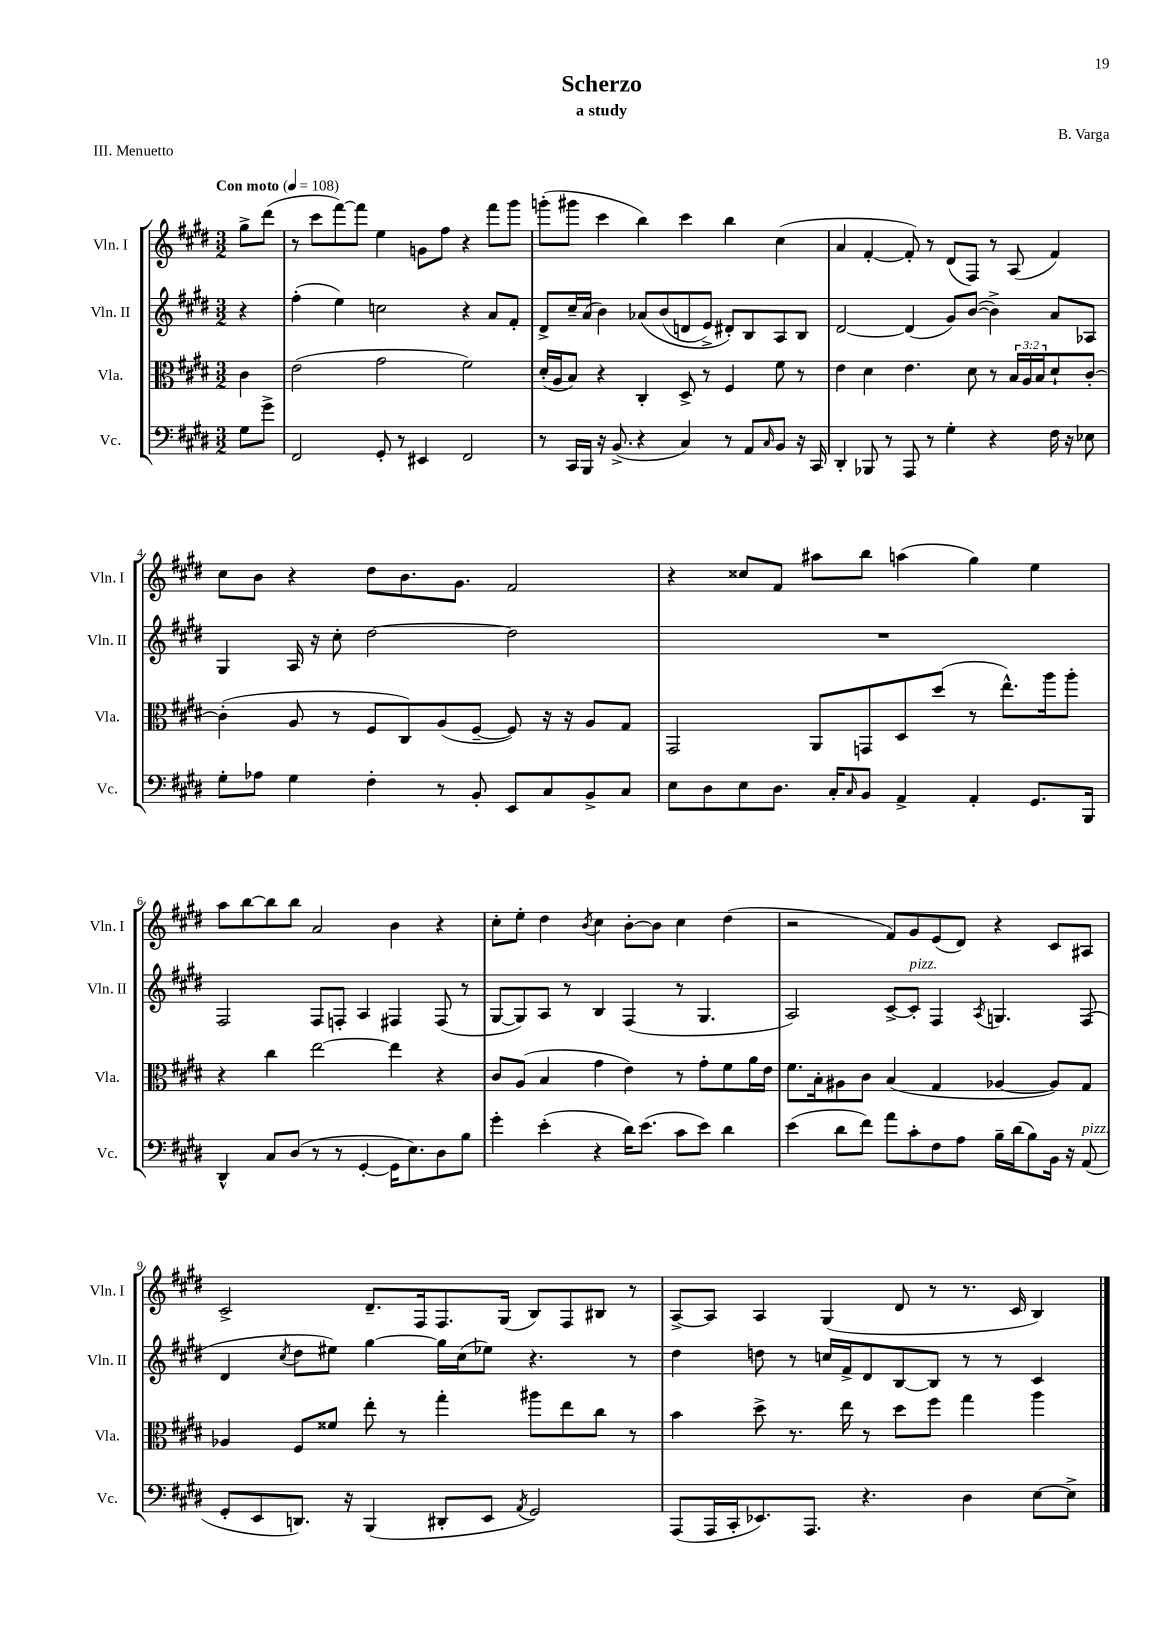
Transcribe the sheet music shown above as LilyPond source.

\header { title = "Scherzo" composer = "B. Varga" subtitle = "a study" piece = "III. Menuetto" }
<<
\new StaffGroup <<
\new Staff = "s0" \with { instrumentName = "Vln. I" shortInstrumentName = "Vln. I" } {
    \clef treble \key e \major \numericTimeSignature \time 3/2 \partial 4 \tempo "Con moto" 4 = 108
    gis''8-> dis'''8( |
    r8 cis'''8 fis'''8~) fis'''8 e''4 g'8 fis''8 r4 fis'''8 gis'''8 |
    g'''8-.( gis'''8 cis'''4 b''4) cis'''4 b''4 cis''4( |
    a'4 fis'4~-. fis'8-.) r8 dis'8( fis8) r8 a8( fis'4) |
    cis''8 b'8 r4 dis''8 b'8. gis'8. fis'2 |
    r4 cisis''8 fis'8 ais''8 b''8 a''4( gis''4) e''4 |
    a''8 b''8~ b''8 b''8 a'2 b'4 r4 |
    cis''8-. e''8-. dis''4 \acciaccatura { b'8 } cis''4 b'8~-. b'8 cis''4 dis''4( |
    r2 fis'8) gis'8 e'8( dis'8) r4 cis'8 ais8 |
    cis'2-> dis'8.-- fis16 fis8. gis16( b8) fis8 bis8 r8 |
    a8~-> a8 a4 gis4( dis'8 r8 r8. cis'16 b4) \bar "|." |
}
\new Staff = "s1" \with { instrumentName = "Vln. II" shortInstrumentName = "Vln. II" } {
    \clef treble \key e \major \numericTimeSignature \time 3/2 \partial 4
    r4 |
    fis''4-.( e''4) c''2 r4 a'8 fis'8-. |
    dis'8-> cis''16-- a'16( b'4) aes'8\( b'8( d'8 e'8->) dis'8-.\) b8 a8 b8 |
    dis'2~ dis'4( gis'8) b'8~( b'4->) a'8 aes8 |
    gis4 a16 r16 cis''8-. dis''2~ dis''2 |
    R1. |
    fis2 fis8 f8-. a4 fis4 fis8( r8 |
    gis8~ gis8) a8 r8 b4 fis4( r8 gis4. |
    a2) cis'8~-> cis'8-.^\markup { \italic "pizz." } fis4 \acciaccatura { a8 } g4. fis8( |
    dis'4 \acciaccatura { cis''8 } dis''8 eis''8) gis''4~ gis''16 cis''16( ees''8) r4. r8 |
    dis''4 d''8 r8 c''16 fis'16-> dis'8 b8~ b8 r8 r8 cis'4 \bar "|." |
}
\new Staff = "s2" \with { instrumentName = "Vla." shortInstrumentName = "Vla." } {
    \clef alto \key e \major \numericTimeSignature \time 3/2 \override Staff.TupletNumber.text = #tuplet-number::calc-fraction-text \partial 4
    cis'4 |
    e'2( gis'2 fis'2) |
    dis'16-.( a16 b8) r4 cis4-. dis8-> r8 fis4 fis'8 r8 |
    e'4 dis'4 e'4. dis'8 r8 \tuplet 3/2 { b16 a16 b16 } dis'8-! cis'8~-. |
    cis'4-.( a8 r8 fis8 cis8) a8( fis8~-- fis8) r16 r16 a8 gis8 |
    gis,2 a,8 g,8 dis8 dis''8( r8 e''8.-^) a''16 a''8-. |
    r4 cis''4 e''2~ e''4 r4 |
    cis'8 a8( b4 gis'4 e'4) r8 gis'8-. fis'8 a'16 e'16 |
    fis'8. b16-. ais8 cis'8 b4( gis4 aes4~ aes8) gis8 |
    aes4 fis8 fisis'8 e''8-. r8 gis''4-. ais''8 e''8 cis''8 r8 |
    b'4 dis''8-> r8. e''16 r8 dis''8 fis''8 gis''4 a''4 \bar "|." |
}
\new Staff = "s3" \with { instrumentName = "Vc." shortInstrumentName = "Vc." } {
    \clef bass \key e \major \numericTimeSignature \time 3/2 \partial 4
    gis8 gis'8-> |
    fis,2 gis,8-. r8 eis,4 fis,2 |
    r8 cis,16 b,,16 r16 b,8.->( r4 cis4) r8 a,8 \grace { cis16 } b,8 r16 cis,16 |
    dis,4-. bes,,8 r8 a,,8 r8 gis4-. r4 fis16 r16 ees8 |
    gis8-. aes8 gis4 fis4-. r8 b,8-. e,8 cis8 b,8-> cis8 |
    e8 dis8 e8 dis8. cis16-. \grace { cis16 } b,8 a,4-> a,4-. gis,8. b,,16 |
    dis,4-^ cis8 dis8( r8 r8 gis,4~-. gis,16 e8.) dis8 b8 |
    gis'4-. e'4-.( r4 dis'16) e'8.( cis'8 e'8) dis'4 |
    e'4( dis'8 fis'8) a'8 cis'8-. fis8 a8 b16-- dis'16( b8) b,16 r16 a,8^\markup { \italic "pizz." }( |
    gis,8-. e,8 d,8.) r16 b,,4( dis,8-. e,8 \acciaccatura { a,8 } gis,2) |
    a,,8( a,,16 cis,16-. ees,8.) a,,8. r4. dis4 e8~ e8-> \bar "|." |
}
>>
>>
